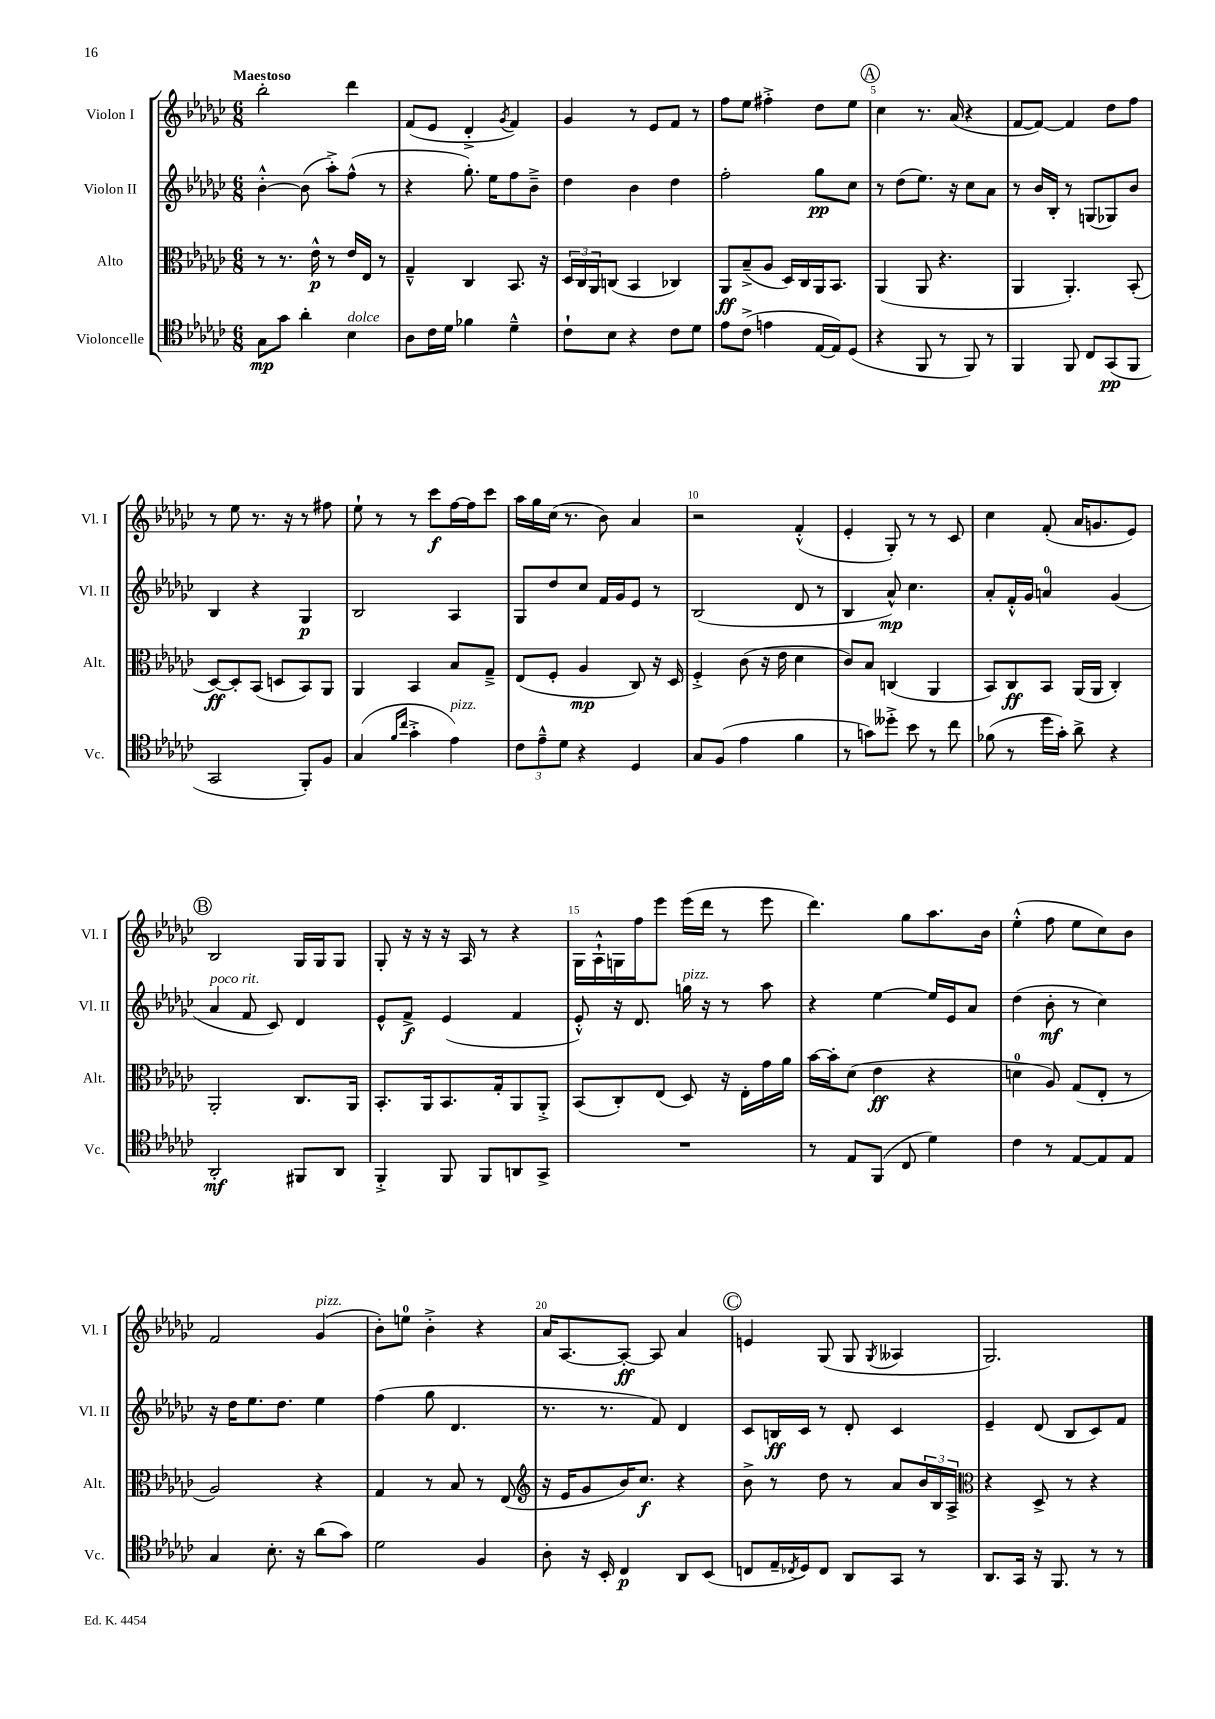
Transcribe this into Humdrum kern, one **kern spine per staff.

**kern	**kern	**kern	**kern
*staff4	*staff3	*staff2	*staff1
*clefC4	*clefC3	*clefG2	*clefG2
*k[b-e-a-d-g-c-]	*k[b-e-a-d-g-c-]	*k[b-e-a-d-g-c-]	*k[b-e-a-d-g-c-]
*M6/8	*M6/8	*M6/8	*M6/8
8G-\L	8r	[4b-'^^\	2bb-'\
8g-\J	8.r	.	.
4a-'\	.	(8b-\]	.
.	16e-^^\	.	.
.	8r	8aa-'^\L)	.
4B-\	16e-/LL	(8ff^^\J	4ddd-\
.	16E-/JJ	.	.
.	8r	8r	.
=	=	=	=
8A-\L	4G-~^^/	4r	(8f/L
16c-\L	.	.	8e-/J
16d-\JJ	.	.	.
4f-\	4C-/	8.gg-'\)	4d-'^/
.	.	16ee-\LK	.
.	.	.	8qg-/
4d-~^^\	8.BB-/	8ff\	4f/)
.	.	8b-~^\J	.
.	16r	.	.
=	=	=	=
8c-`\L	24D-/LL	4dd-\	4g-/
.	24C-/	.	.
.	24AA-/J	.	.
8B-\J	(8C/J	.	.
4r	4BB-/	4b-\	8r
.	.	.	8e-/L
8c-\L	4C-/)	4dd-\	8f/J
8d-\J	.	.	8r
=	=	=	=
8e-\L	8AA-/L	2ff'\	8ff\L
(8c-^\J	(8B-~^/	.	8ee-\J
4e\	8A-/J	.	4ff#'^\
.	16D-/LL)	.	.
.	16C-/	.	.
[16E-/LL	16AA-/J	8gg-\L	8dd-\L
16E-/]J)	8.BB-/J	.	.
(8D-/J	.	8cc-\J	8ee-\J
=	=	=	=
4r	(4AA-/	8r	4cc-\
.	.	(8dd-\L	.
8FF/	8AA-/	8.ee-\J)	8.r
8r	4.r	.	.
.	.	16r	(16a-/
8FF/)	.	8cc-\L	4r
8r	.	8a-\J	.
=	=	=	=
4FF/	4AA-/	8r	[8f/L
.	.	16b-/LL	8f/_J)
.	.	16B-'/JJ	.
8FF/	4.AA-'/)	8r	4f/]
8C-/L	.	(8G/L	.
(8GG-/	.	8G-/)	8dd-\L
8FF/J	(8BB-'/	8b-/J	8ff\J
=	=	=	=
2GG-/	[8D-/L)	4B-/	8r
.	8D-'/]	.	8ee-\
.	(8BB-/J	4r	8.r
.	8D/L	.	.
.	.	.	16r
8FF'/L)	8BB-/)	4G-/	8r
8F/J	8AA-/J	.	8ff#\
=	=	=	=
(4G-/	4AA-/	2B-/	8ee-`\
.	.	.	8r
16qqf/LL	.	.	.
16qqcc-/JJ	.	.	.
4g-'^\	4BB-/	.	8r
.	.	.	8ccc-\L
4e-\)	8B-/L	4A-/	[16ff\L
.	.	.	16ff\]J
.	8G-~^/J	.	8ccc-\J
=	=	=	=
12c-\L	(8E-/L	8G-/L	16aa-\LL
.	.	.	16gg-\
12e-~^^\	.	.	.
.	8F'/J	8dd-/	(16cc-\JJ
12d-\J	.	.	.
.	.	.	8.r
4r	4A-/	8cc-/J	.
.	.	16f/LL	8b-\)
.	.	16g-/J	.
4D-/	8C-/)	8e-/J	4a-/
.	16r	8r	.
.	16D-/	.	.
=	=	=	=
8G-/L	4F'^/	(2B-/	2r
(8F/J	.	.	.
4e-\	(8c-\	.	.
.	16r	.	.
.	16e-\	.	.
4f\	4d-\	8d-/	(4f'^^/
.	.	8r	.
=	=	=	=
8r	8c-/L)	4B-/	4e-'/
8g\L)	8B-/J	.	.
8dd--'^\J	(4C/	8a-^^/)	8G-'/)
8b-\	.	4.cc-\	8r
8r	4AA-/	.	8r
8cc-\	.	.	8c-/
=	=	=	=
(8f-\	8BB-/L)	8a-'/L	4cc-\
8r	8C-/	16f'^^/L	.
.	.	16g-/JJ	.
16dd-\LL	8BB-/J	4a/	(8f'/
16g-'\JJ)	.	.	.
8a-^\	(16AA-/LL	.	16a-/LK
.	16AA-/JJ	.	8.g/
4r	4C-'/)	(4g-/	.
.	.	.	8e-/J)
=	=	=	=
2AA-'/	2AA-'/	4a-/	2B-/
.	.	8f/	.
.	.	8c-/)	.
8FF#/L	8.C-/L	4d-/	16G-/LL
.	.	.	16G-/J
8AA-/J	.	.	8G-/J
.	16AA-/Jk	.	.
=	=	=	=
4FF'^/	8.BB-'/L	8e-^^/L	8G-'/
.	.	8f^/J	16r
.	16AA-/k	.	16r
8FF/	8.BB-/	(4e-/	16r
.	.	.	16A-/
8FF/L	.	.	8r
.	16G-'/k	.	.
8AA/	8AA-/	4f/	4r
8GG-^/J	8AA-'^/J	.	.
=	=	=	=
2.r	(8BB-/L	8e-'^^/)	16G-\LL
.	.	.	16A-`^^\
.	8C-'/)	16r	16G\
.	.	8.d-/	16ff\J
.	(8E-/J	.	8eee-\J
.	8D-/)	16gg\	(16eee-\LL
.	.	16r	16ddd-\JJ
.	16r	8r	8r
.	16E-'\LL	.	.
.	16g-\	8aa-\	8eee-\
.	16a-\JJ	.	.
=	=	=	=
8r	[16b-\LL	4r	4.ddd-\)
.	16b-'\]J	.	.
8E-/L	(8d-\J	.	.
(8FF/J	4e-\	[4ee-\	.
8C-/	.	.	8gg-\L
4d-\)	4r	16ee-/]LL	8.aa-\
.	.	16e-/J	.
.	.	8a-/J	.
.	.	.	16b-\Jk
=	=	=	=
4c-\	4d\	(4dd-\	(4ee-'^^\
8r	8A-/)	8b-'\	8ff\
[8E-/L	(8G-/L	8r	8ee-\L
8E-/]	8E-'/J	4cc-\)	8cc-\)
8E-/J	8r	.	8b-\J
=	=	=	=
4G-/	2A-/)	16r	2f/
.	.	16dd-\LK	.
.	.	8.ee-\	.
8.B-'\	.	.	.
.	.	8.dd-\J	.
16r	.	.	.
(8a-\L	4r	4ee-\	(4g-/
8g-\J)	.	.	.
=	=	=	=
2d-\	4G-/	(4ff\	8b-'\L)
.	.	.	8ee\J
.	8r	8gg-\	4b-'^\
.	8B-/	4.d-/	.
4F/	8r	.	4r
.	(8E-/	.	.
=	=	=	=
*	*clefG2	*	*
8A-'\	16r	8.r	16a-/LK
.	16e-/LK	.	[8.A-/
16r	8g-/	.	.
16BB-'/	.	8.r	.
4C-/	16b-/K)	.	8A-'/_J
.	8.cc-/J	.	.
.	.	8f/)	8A-/]
8AA-/L	4r	4d-/	4a-/
(8BB-/J	.	.	.
=	=	=	=
8C/L	8b-^\	8c-/L	4e/
16E-~/L	8r	16B/L	.
8qC-/	.	.	.
16D-/J)	.	16c-/JJ	.
8C-/J	8dd-\	8r	(8G-/
8AA-/L	8r	8d-'/	8G-/
.	.	.	8qG-/
8GG-/J	8a-/L	4c-/	4A--/
8r	24b-/L	.	.
.	24B-/	.	.
.	24A-^/JJ	.	.
=	=	=	=
*	*clefC3	*	*
8.AA-/L	4r	4e-~/	2.G-/)
16GG-/Jk	.	.	.
16r	8D-^/	(8d-/	.
8.FF/	.	.	.
.	8r	8B-/L	.
8r	4r	8c-/)	.
8r	.	8f/J	.
==	==	==	==
*-	*-	*-	*-
